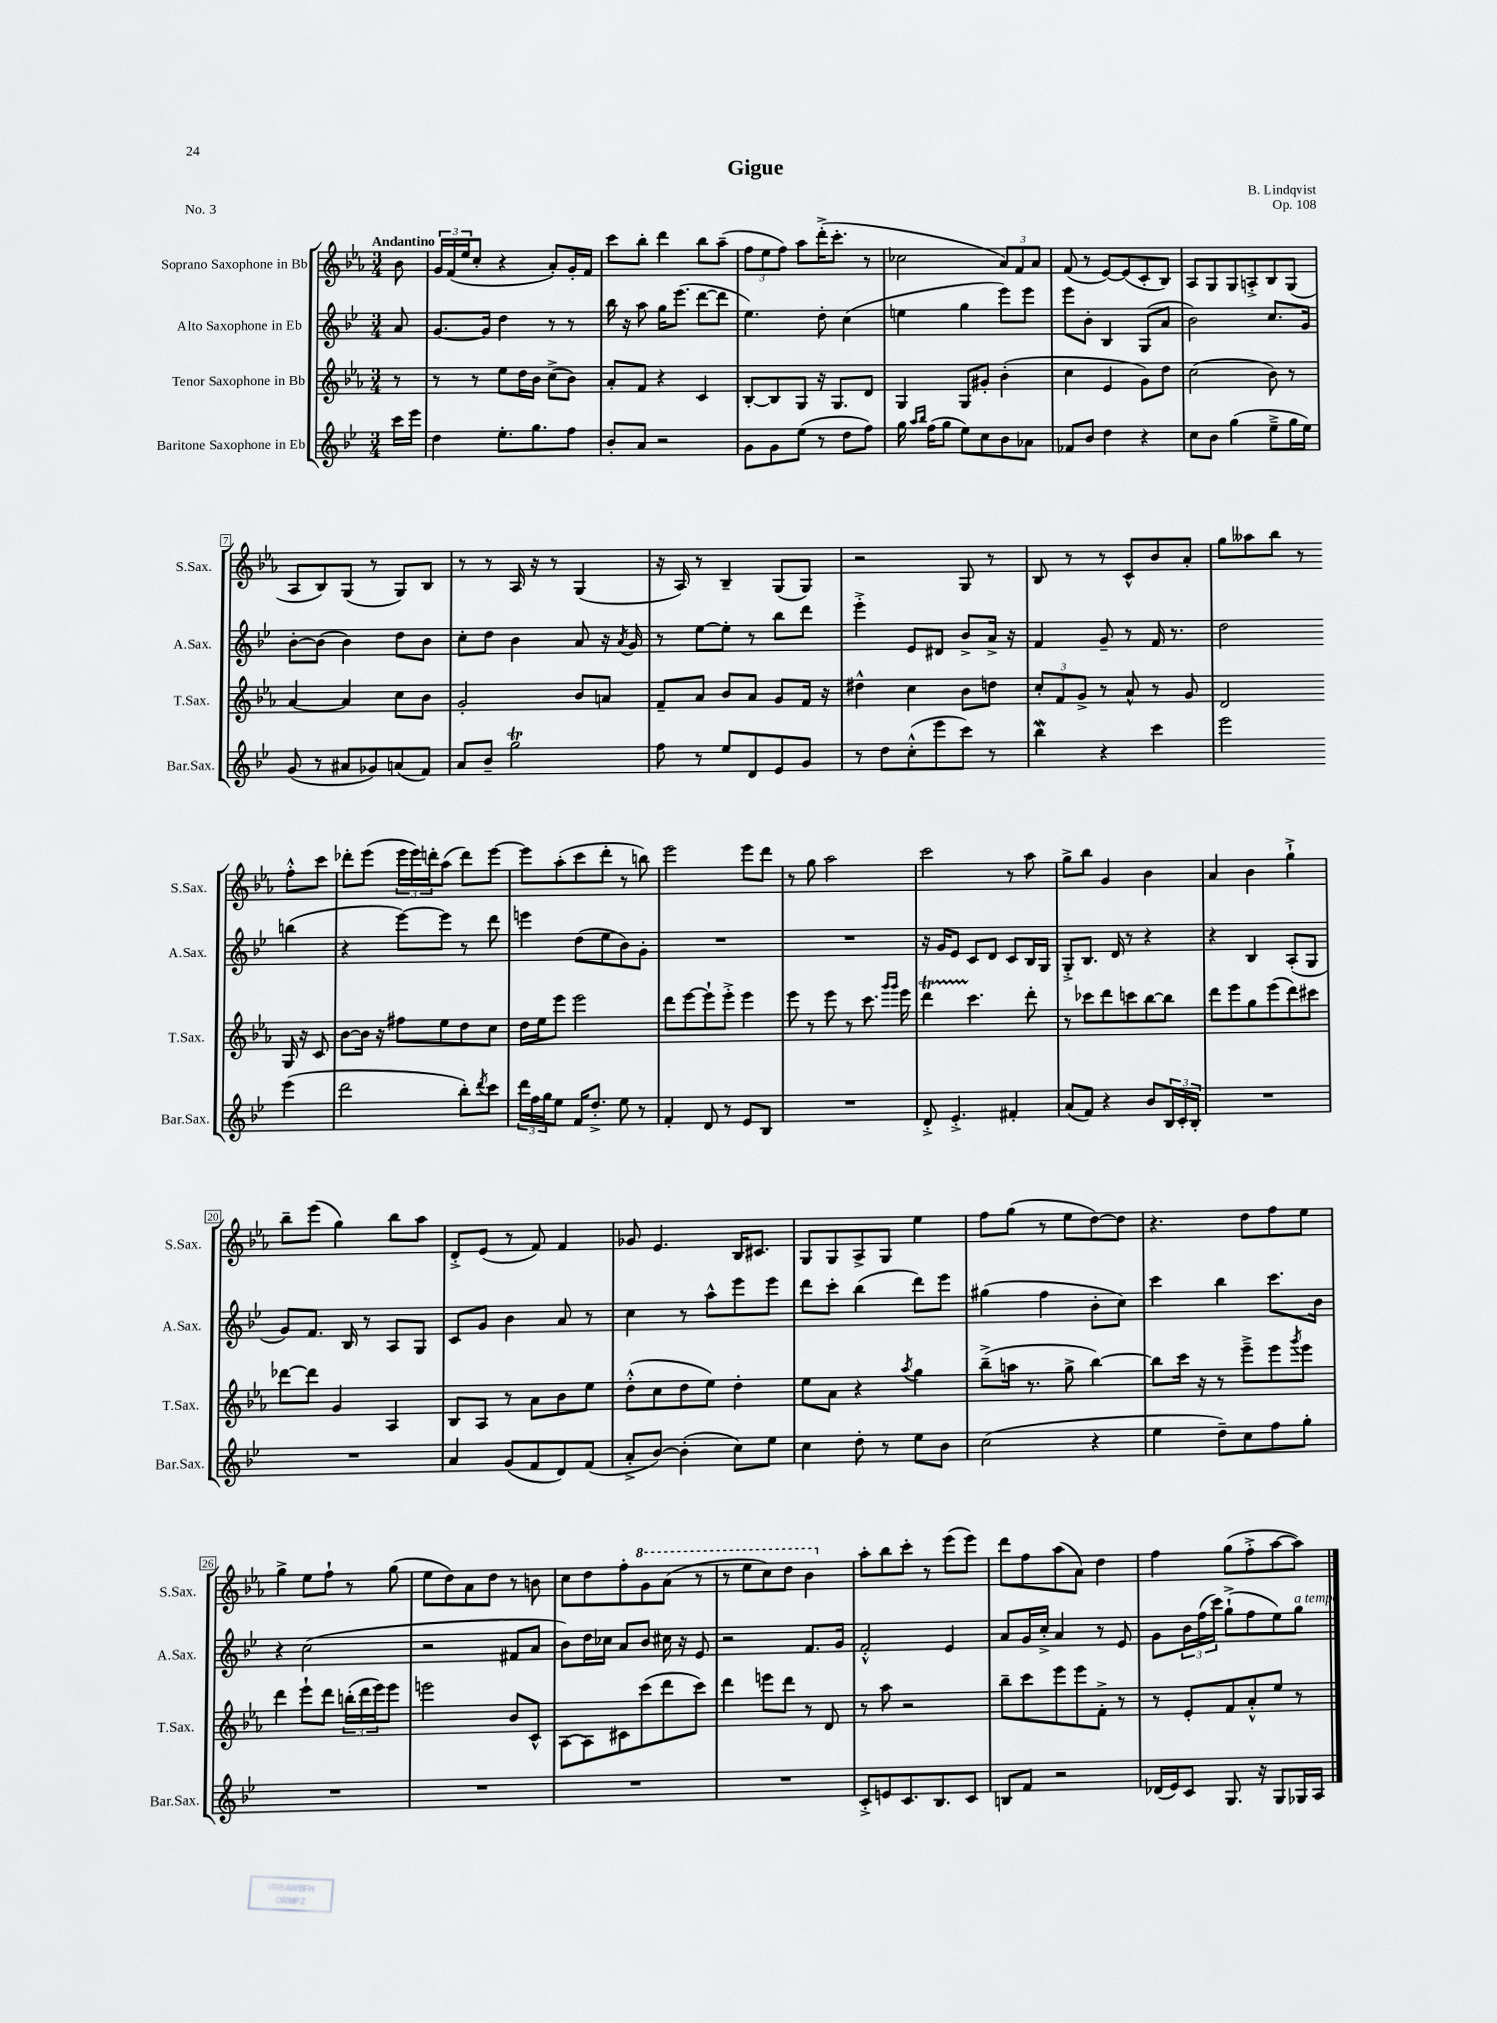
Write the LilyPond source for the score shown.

\header { title = "Gigue" composer = "B. Lindqvist" opus = "Op. 108" piece = "No. 3" }
<<
\new StaffGroup <<
\new Staff = "s0" \with { instrumentName = "Soprano Saxophone in Bb" shortInstrumentName = "S.Sax." } {
    \clef treble \key ees \major \numericTimeSignature \time 3/4 \partial 8 \tempo "Andantino"
    bes'8 |
    \tuplet 3/2 { g'16 f'16( ees''16 } c''8-. r4 aes'8-.) g'16-. f'16 |
    c'''8 bes''8-. d'''4 bes''8 aes''8--( |
    \tuplet 3/2 { f''8 ees''8 f''8) } aes''8 d'''16-.->( c'''8.-. r8 |
    ces''2 \tuplet 3/2 { aes'8) f'8 aes'8 } |
    f'8( r8 ees'8~) ees'8( c'8-. bes8) |
    aes8 g8 g8 a8-.-> bes8 g8( |
    aes8 bes8) g8( r8 g8) bes8 |
    r8 r8 aes16 r16 r8 g4( |
    r16 aes16) r8 bes4-- g8( g8) |
    r2 g8 r8 |
    bes8 r8 r8 c'8-^ bes'8 aes'8-. |
    g''8 aeses''8 bes''8 r8 f''8-.-^ c'''8 |
    des'''8-. ees'''8( \tuplet 3/2 { ees'''16 ees'''16) d'''16-. } aes''8( d'''8) ees'''8~ |
    ees'''8 aes''8-.( c'''8 d'''8-. r8 b''8) |
    ees'''2 ees'''8 d'''8 |
    r8 g''8 aes''2 |
    c'''2 r8 aes''8 |
    g''8-> bes''8 g'4 bes'4 |
    aes'4 bes'4 g''4-!-> |
    bes''8-- ees'''8( g''4) bes''8 aes''8 |
    d'8-.-> ees'8( r8 f'8) f'4 |
    ges'8 ees'4. bes16 cis'8. |
    g8 g8 aes8-> g8 ees''4 |
    f''8 g''8( r8 ees''8 d''8~) d''8 |
    r4. d''8 f''8 ees''8 |
    g''4-> ees''8 f''8-! r8 g''8( |
    ees''8 d''8) aes'8 d''8 r8 b'8 |
    c''8 d''8 f''8-. \ottava #1 g''8 aes''8( r8 |
    r8 ees'''8 c'''8) d'''8 bes''4 \ottava #0 |
    aes''8-. bes''8 c'''8-. r8 ees'''8( ees'''8) |
    d'''8 f''8 aes''8( aes'8) d''4 |
    f''4 g''8( f''8-.-> aes''8~ aes''8) \bar "|." |
}
\new Staff = "s1" \with { instrumentName = "Alto Saxophone in Eb" shortInstrumentName = "A.Sax." } {
    \clef treble \key bes \major \numericTimeSignature \time 3/4 \partial 8
    a'8 |
    g'8.~ g'16 d''4 r8 r8 |
    bes''16 r16 a''8 g''16 ees'''8.( d'''8~ d'''8 |
    ees''4.) d''8-. c''4( |
    e''4 g''4 ees'''8) ees'''8 |
    ees'''8 bes'8-. bes4 g8( a'8 |
    bes'2) c''8. g'16 |
    bes'8~-. bes'8( bes'4) d''8 bes'8 |
    c''8-. d''8 bes'4 a'8 r16 \acciaccatura { a'8 } g'16 |
    r8 ees''8~ ees''8-. r8 bes''8 d'''8 |
    ees'''4-.-> ees'8 dis'8 bes'8-> a'16-> r16 |
    f'4 g'8-- r8 f'16 r8. |
    d''2 b''4( |
    r4 ees'''8~) ees'''8 r8 d'''8 |
    e'''4 d''8( ees''8 bes'8) g'8-. |
    R2. |
    R2. |
    r16 g'16 ees'8 c'8 d'8 c'8 bes16 g16 |
    g8-.-> bes8. d'16 r8 r4 |
    r4 bes4 a8-.( g8 |
    g'8) f'8. bes16 r8 a8 g8 |
    c'8 g'8 bes'4 a'8 r8 |
    c''4 r8 a''8-^ ees'''8 ees'''8 |
    d'''8 c'''8-. bes''4( d'''8) ees'''8 |
    gis''4( f''4 bes'8-. c''8) |
    c'''4 bes''4 c'''8. bes'16 |
    r4 c''2( |
    r2 fis'8 a'8 |
    bes'8) d''16 ces''16 a'8 bes'8 cis''16 r16 ees'8 |
    r2 f'8. g'16 |
    f'2-.-^ ees'4 |
    a'8 g'16 c''16-.-> a'4 r8 ees'8 |
    g'8 \tuplet 3/2 { bes'16 f''16( c'''16) } g''8-!->( f''8 ees''8) g''8^\markup { \italic "a tempo" } \bar "|." |
}
\new Staff = "s2" \with { instrumentName = "Tenor Saxophone in Bb" shortInstrumentName = "T.Sax." } {
    \clef treble \key ees \major \numericTimeSignature \time 3/4 \partial 8
    r8 |
    r8 r8 ees''8 d''16 bes'16 c''8->( bes'8) |
    aes'8-. f'8 r4 c'4 |
    bes8~-. bes8 g8 r16 g8. d'8 |
    g4 g8 gis'8-. bes'4-.( |
    c''4 ees'4 g'8) d''8 |
    c''2( bes'8) r8 |
    aes'4~ aes'4 c''8 bes'8 |
    g'2-. bes'8 a'8 |
    f'8-- aes'8 bes'8 aes'8 g'8 f'16 r16 |
    dis''4-^ c''4 bes'8 d''8 |
    \tuplet 3/2 { c''8-. f'8 g'8-> } r8 aes'8-^ r8 g'8 |
    d'2 g16 r16 c'8 |
    bes'8~ bes'16 r16 fis''8 ees''8 d''8 c''8 |
    d''16 ees''16 ees'''8 ees'''2 |
    d'''8 ees'''8~ ees'''8-! ees'''8-.-> ees'''4 |
    ees'''8 r8 ees'''8 r8 c'''8. \grace { g'''16 g'''16 } ees'''16 |
    d'''4\startTrillSpan c'''4.\stopTrillSpan d'''8-. |
    r8 ces'''8 d'''8 c'''8 bes''8~ bes''8 |
    d'''8 ees'''8 g''8 ees'''8( d'''8) cis'''8 |
    des'''8~ des'''8 g'4 aes4 |
    bes8 aes8 r8 aes'8 bes'8 ees''8 |
    d''8-.-^( c''8 d''8 ees''8) d''4-. |
    ees''8 aes'8 r4 \acciaccatura { aes''8 } g''4 |
    bes''8--->( a''16 r8. g''8-> bes''4~) |
    bes''8 c'''16 r16 r8 ees'''8---> ees'''8 \acciaccatura { g'''8 } ees'''8 |
    d'''4 ees'''8-! d'''8 \tuplet 3/2 { b''16-.( d'''16 ees'''16) } ees'''8 |
    e'''2 bes'8 c'8-^ |
    aes8~ aes8 cis'8 c'''8( d'''8 c'''8) |
    d'''4 e'''8 d'''8 r8 d'8 |
    r8 aes''8 r2 |
    bes''8-- c'''8 ees'''8 ees'''8 f'8-.-> r8 |
    r8 ees'8-. f'8 aes'8-.-^ ees''8 r8 \bar "|." |
}
\new Staff = "s3" \with { instrumentName = "Baritone Saxophone in Eb" shortInstrumentName = "Bar.Sax." } {
    \clef treble \key bes \major \numericTimeSignature \time 3/4 \partial 8
    c'''16 ees'''16 |
    d''4 ees''8.-. g''8. f''8 |
    bes'8-. a'8 r2 |
    g'8 g'8 ees''8( r8 d''8 f''8) |
    g''16 \grace { a''16 bes''16 } f''16( g''8 ees''8) c''8 bes'8 aes'8 |
    fes'8 bes'8 d''4 r4 |
    c''8 bes'8 g''4( ees''8---> g''16 ees''16) |
    g'8( r8 ais'8 ges'8) a'8( f'8) |
    a'8 bes'8-- g''2\trill |
    f''8 r8 ees''8 d'8 ees'8 g'8 |
    r8 d''8 c''8-.-^( ees'''8 c'''8) r8 |
    bes''4\mordent r4 c'''4 |
    ees'''2 ees'''4( |
    d'''2 bes''8-.) \acciaccatura { d'''8 } c'''8 |
    \tuplet 3/2 { d'''16 f''16 g''16 } ees''8 f'16 d''8.-.-> ees''8 r8 |
    f'4-. d'8 r8 ees'8 bes8 |
    R2. |
    d'8-.-> ees'4.-.-> fis'4-. |
    a'8( f'8) r4 bes'8 \tuplet 3/2 { bes16 c'16-. bes16-. } |
    R2. |
    R2. |
    a'4 g'8( f'8 d'8) f'8( |
    a'8-.-> bes'8~) bes'4-.( c''8) ees''8 |
    c''4 d''8-. r8 ees''8 bes'8 |
    c''2( r4 |
    ees''4 d''8--) c''8 f''8 g''8-. |
    R2. |
    R2. |
    R2. |
    R2. |
    c'8-.-> e'8 c'8. bes8. c'8 |
    b8 f'8 r2 |
    des'16( ees'16) c'8 g8. r16 g8 ges16 a16 \bar "|." |
}
>>
>>
\layout { \context { \Score \override BarNumber.stencil = #(make-stencil-boxer 0.1 0.3 ly:text-interface::print) } }
